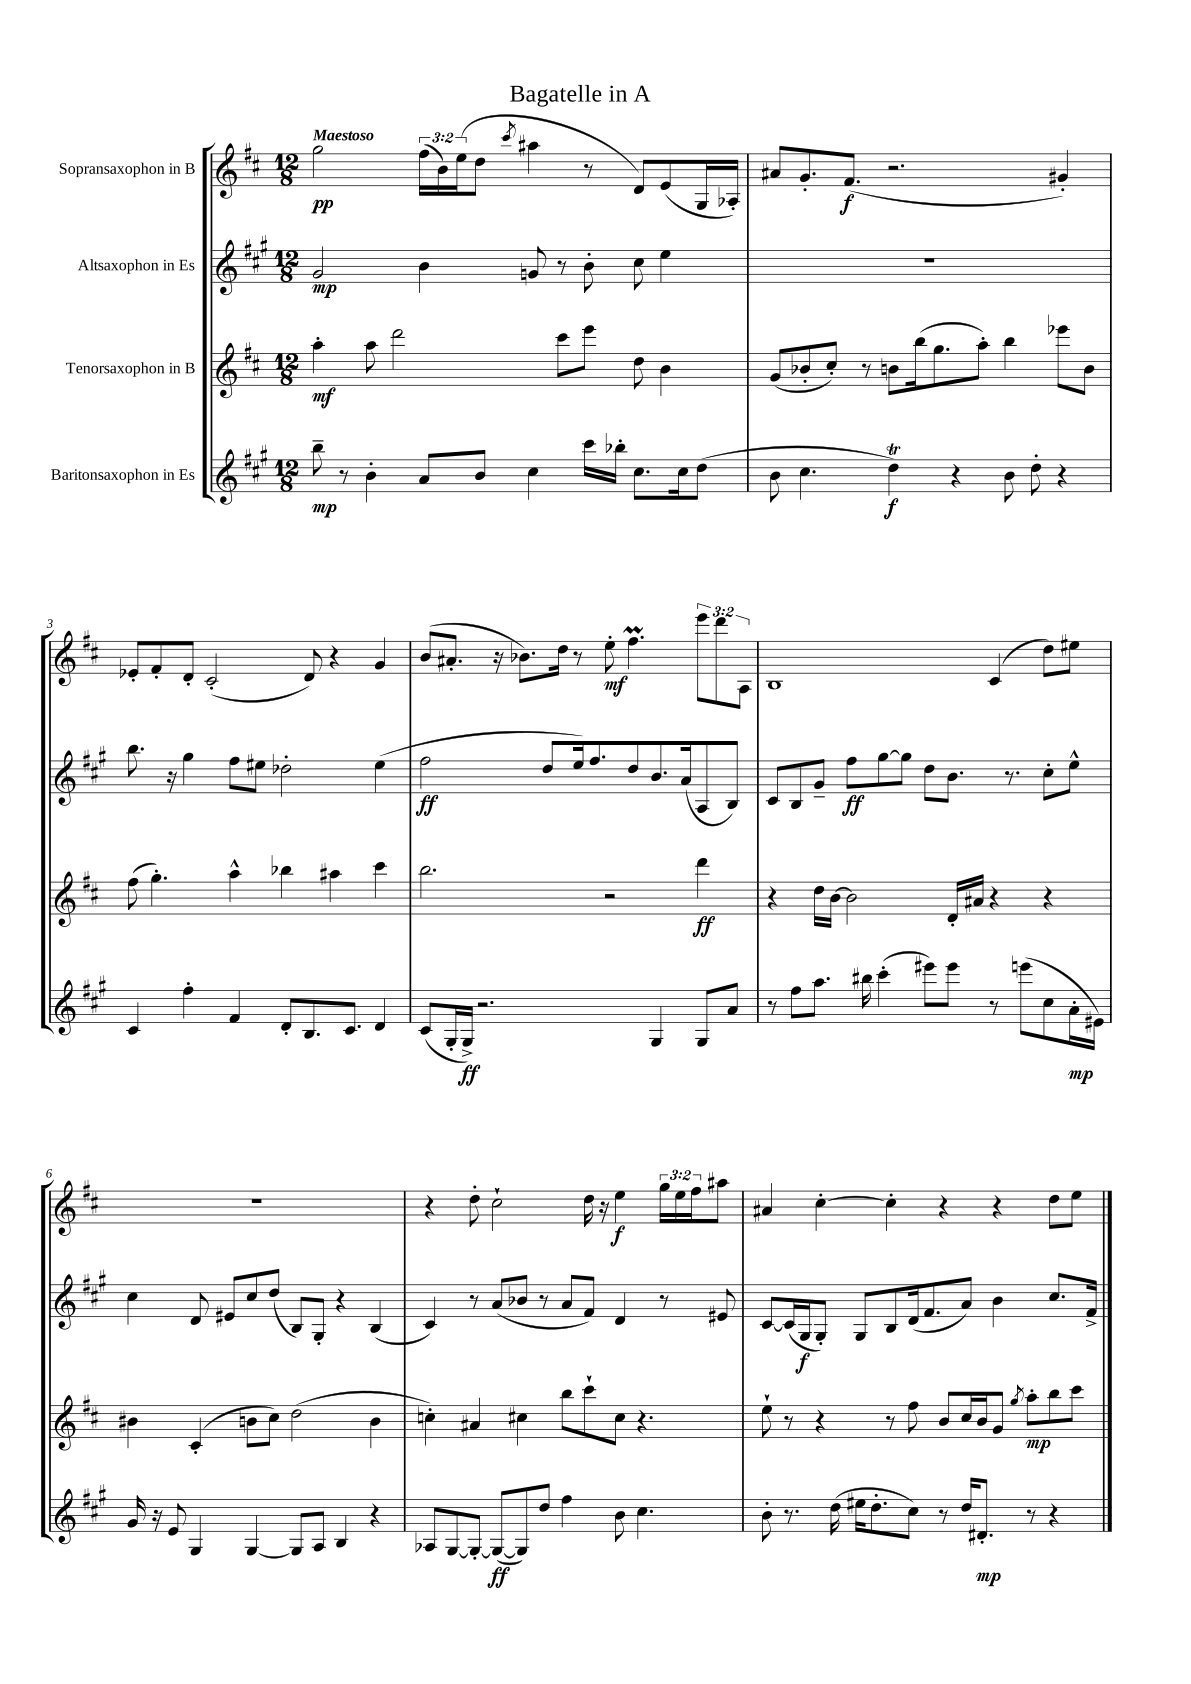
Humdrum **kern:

**kern	**dynam	**kern	**dynam	**kern	**dynam	**kern	**dynam
*part4	*part4	*part3	*part3	*part2	*part2	*part1	*part1
*staff4	*staff4	*staff3	*staff3	*staff2	*staff2	*staff1	*staff1
*I"Baritonsaxophon in Es	*	*I"Tenorsaxophon in B	*	*I"Altsaxophon in Es	*	*I"Sopransaxophon in B	*
*clefG2	*	*clefG2	*	*clefG2	*	*clefG2	*
*k[f#c#g#]	*	*k[f#c#]	*	*k[f#c#g#]	*	*k[f#c#]	*
*M12/8	*	*M12/8	*	*M12/8	*	*M12/8	*
=1	=1	=1	=1	=1	=1	=1	=1
!	!	!	!	!	!	!LO:TX:a:B:t=Maestoso	!
8bb~\	mp	4aa'\	mf	2g#/	mp	2gg\	pp
8r	.	.	.	.	.	.	.
4b'\	.	8aa\	.	.	.	.	.
.	.	2ddd\	.	.	.	.	.
8a/L	.	.	.	4b\	.	(24ff#\LL	.
.	.	.	.	.	.	24b\)	.
.	.	.	.	.	.	(24ee\J	.
8b/J	.	.	.	.	.	8dd\J	.
.	.	.	.	.	.	8qccc#/	.
4cc#\	.	.	.	8gn/	.	4aa#X\	.
.	.	8ccc#\L	.	8r	.	.	.
16ccc#\LL	.	8eee\J	.	8b'\	.	8r	.
16bb-X'\JJ	.	.	.	.	.	.	.
8.cc#\L	.	8dd\	.	8cc#\	.	8d/L)	.
.	.	4b\	.	4ee\	.	(8e/	.
16cc#\k	.	.	.	.	.	.	.
(8dd\J	.	.	.	.	.	16G/L	.
.	.	.	.	.	.	16A-X'/JJ)	.
=2	=2	=2	=2	=2	=2	=2	=2
8b\	.	(8g/L	.	1.r	.	8a#X/L	.
4.cc#\	.	8b-X'/	.	.	.	8.g'/	.
.	.	8cc#'/J)	.	.	.	.	.
.	.	.	.	.	.	(8.f#/J	f
.	.	8r	.	.	.	.	.
4ddT\)	f	8bn\L	.	.	.	2.r	.
.	.	(16bb\k	.	.	.	.	.
.	.	8.gg\	.	.	.	.	.
4r	.	.	.	.	.	.	.
.	.	8aa'\J)	.	.	.	.	.
8b\	.	4bb\	.	.	.	.	.
8dd'\	.	.	.	.	.	.	.
4r	.	8eee-X\L	.	.	.	4g#X'/)	.
.	.	8b\J	.	.	.	.	.
!!LO:LB:g=z
=3	=3	=3	=3	=3	=3	=3	=3
4c#/	.	(8ff#\	.	8.bb\	.	8e-X'/L	.
.	.	4.gg'\)	.	.	.	8f#'/	.
.	.	.	.	16r	.	.	.
4ff#'\	.	.	.	4gg#\	.	8d'/J	.
.	.	.	.	.	.	(2c#'/	.
4f#/	.	4aa^^\	.	8ff#\L	.	.	.
.	.	.	.	8ee#X\J	.	.	.
8d'/L	.	4bb-X\	.	2dd-X'\	.	.	.
8.B/	.	.	.	.	.	8d/)	.
.	.	4aa#X\	.	.	.	4r	.
8.c#/J	.	.	.	.	.	.	.
4d/	.	4ccc#\	.	(4ee#\	.	4g/	.
=4	=4	=4	=4	=4	=4	=4	=4
(8c#/L	.	2.bb\	.	2ff#\	ff	(8b/L	.
16G#'/L	.	.	.	.	.	8.a#X'/J	.
16G#^/JJ)	ff	.	.	.	.	.	.
2.r	.	.	.	.	.	.	.
.	.	.	.	.	.	16r	.
.	.	.	.	.	.	8.b-X\L)	.
.	.	.	.	8dd/L	.	.	.
.	.	.	.	.	.	16dd\Jk	.
.	.	.	.	16ee/k)	.	8r	.
.	.	.	.	8.ff#/	.	.	.
.	.	2r	.	.	.	8ee'\	mf
.	.	.	.	8dd/	.	4.ff#m\	.
4G#/	.	.	.	8.b/	.	.	.
.	.	.	.	(16a/k	.	.	.
8G#/L	.	4ddd\	ff	8A/	.	12eee\L	.
.	.	.	.	.	.	12ddd\	.
8a/J	.	.	.	8B/J)	.	.	.
.	.	.	.	.	.	12A\J	.
=5	=5	=5	=5	=5	=5	=5	=5
8r	.	4r	.	8c#/L	.	1B	.
8ff#\L	.	.	.	8B/	.	.	.
8.aa\J	.	16dd\LL	.	8g#~/J	.	.	.
.	.	[16b\JJ	.	.	.	.	.
.	.	2b\]	.	8ff#\L	ff	.	.
16bb#X\	.	.	.	.	.	.	.
(4ccc#'\	.	.	.	[8gg#\	.	.	.
.	.	.	.	8gg#\J]	.	.	.
8eee#X\L)	.	.	.	8dd\L	.	.	.
8eee#\J	.	16d'/LL	.	8.b\J	.	.	.
.	.	16a#X/JJ	.	.	.	.	.
8r	.	4r	.	.	.	(4c#/	.
.	.	.	.	8.r	.	.	.
(8eeen\L	.	.	.	.	.	.	.
8cc#\	.	4r	.	8cc#'\L	.	8dd\L)	.
16a'\L	mp	.	.	8ee^^\J	.	8ee#X\J	.
16e#X\JJ)	.	.	.	.	.	.	.
!!LO:LB:g=z
=6	=6	=6	=6	=6	=6	=6	=6
16g#/	.	4b#X\	.	4cc#\	.	1.r	.
16r	.	.	.	.	.	.	.
8e/	.	.	.	.	.	.	.
4G#/	.	(4c#'/	.	8d/	.	.	.
.	.	.	.	8e#X/L	.	.	.
[4G#/	.	8bn\L	.	8cc#/	.	.	.
.	.	8cc#\J)	.	(8dd/J	.	.	.
8G#/L]	.	(2dd\	.	8B/L)	.	.	.
8A/J	.	.	.	8G#'/J	.	.	.
4B/	.	.	.	4r	.	.	.
4r	.	4b\	.	(4B/	.	.	.
=7	=7	=7	=7	=7	=7	=7	=7
8A-X/L	.	4ccn'\)	.	4c#/)	.	4r	.
[8G#/	.	.	.	.	.	.	.
8G#'/J_	.	4a#X/	.	8r	.	8dd'\	.
(8G#/L_	ff	.	.	(8a/L	.	2cc#`\	.
8G#/])	.	4cc#X\	.	8b-X/J	.	.	.
8dd/J	.	.	.	8r	.	.	.
4ff#\	.	8bb\L	.	8a/L	.	.	.
.	.	8ccc#`\	.	8f#/J)	.	16dd\	.
.	.	.	.	.	.	16r	.
8b\	.	8cc#\J	.	4d/	.	4ee\	f
4.cc#\	.	4.r	.	.	.	.	.
.	.	.	.	8r	.	24gg\LL	.
.	.	.	.	.	.	24ee\	.
.	.	.	.	.	.	24ff#\J	.
.	.	.	.	8e#X/	.	8aa#X\J	.
=8	=8	=8	=8	=8	=8	=8	=8
8b'\	.	8ee`\	.	[8c#/L	.	4a#X/	.
8.r	.	8r	.	(16c#/L]	.	.	.
.	.	.	.	16G#/J	f	.	.
.	.	4r	.	8G#'/J)	.	[4cc#'\	.
(16dd\	.	.	.	.	.	.	.
16ee#X\KL	.	.	.	8G#/L	.	.	.
8.dd'\	.	.	.	.	.	.	.
.	.	8r	.	8B/	.	4cc#'\]	.
8cc#\J)	.	8ff#\	.	(16d/k	.	.	.
.	.	.	.	8.f#/	.	.	.
8r	.	8b/L	.	.	.	4r	.
16dd/KL	.	16cc#/L	.	8a/J)	.	.	.
8.d#X'/J	mp	16b/J	.	.	.	.	.
.	.	8g/J	.	4b\	.	4r	.
.	.	8qgg/	.	.	.	.	.
8r	.	8aa'\L	mp	.	.	.	.
4r	.	8bb\	.	8.cc#/L	.	8dd\L	.
.	.	8ccc#\J	.	.	.	8ee\J	.
.	.	.	.	16f#^/Jk	.	.	.
==	==	==	==	==	==	==	==
*-	*-	*-	*-	*-	*-	*-	*-
